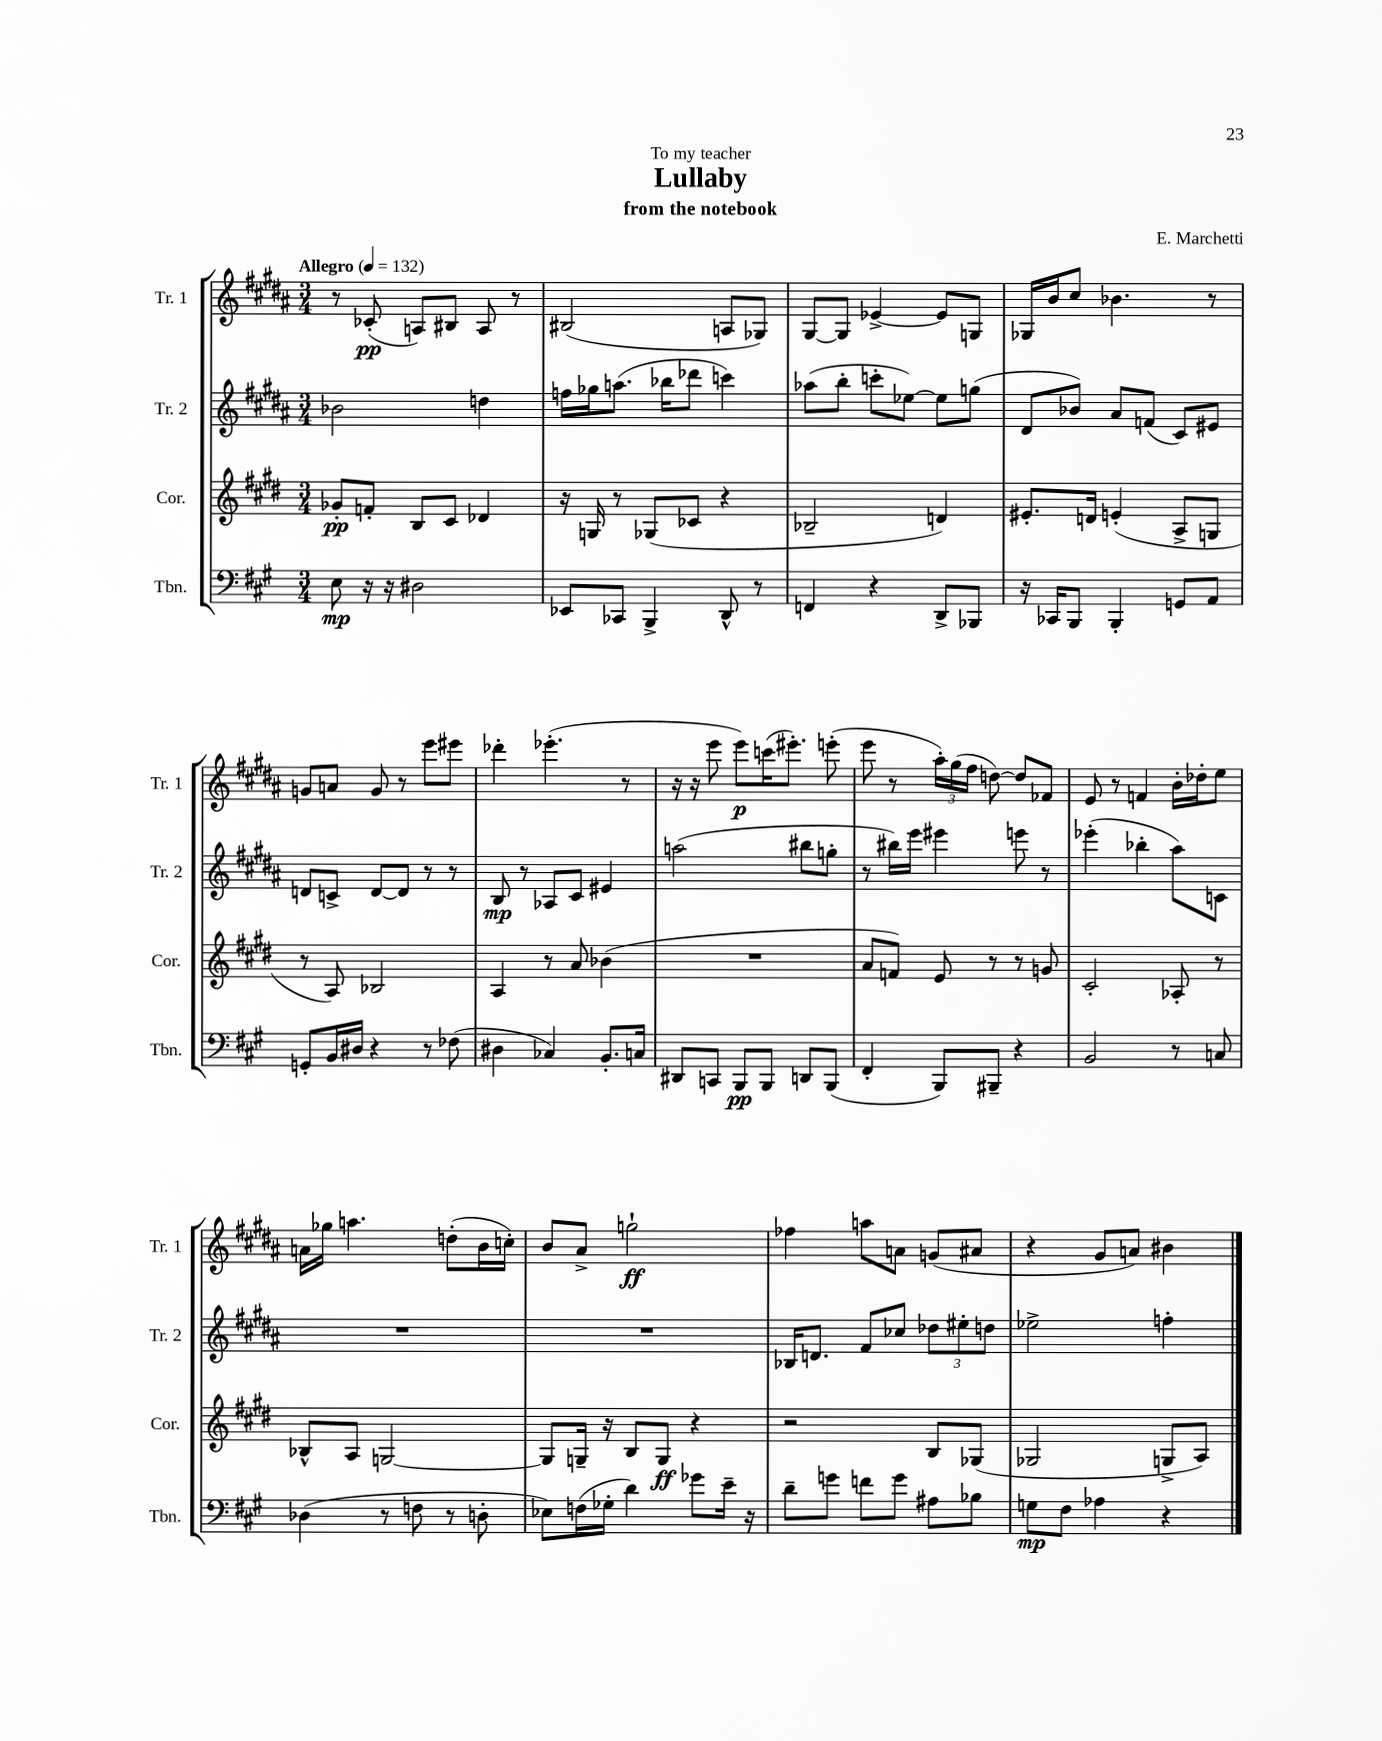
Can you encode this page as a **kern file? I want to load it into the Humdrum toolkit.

**kern	**kern	**kern	**kern
*staff4	*staff3	*staff2	*staff1
*clefF4	*clefG2	*clefG2	*clefG2
*k[f#c#g#]	*k[f#c#g#d#]	*k[f#c#g#d#a#]	*k[f#c#g#d#a#]
*M3/4	*M3/4	*M3/4	*M3/4
*MM132	*MM132	*MM132	*MM132
8E\	8g-'/L	2b-\	8r
16r	8f'/J	.	(8c-'/
16r	.	.	.
2D#\	8B/L	.	8A/L)
.	8c#/J	.	8B#/J
.	4d-/	4dd\	8A/
.	.	.	8r
=	=	=	=
8EE-/L	16r	16ff\LL	(2B#/
.	16G/	16gg-\J	.
8CC-/J	8r	(8.aa\J	.
4BBB^/	(8G-/L	.	.
.	.	16bb-\LK	.
.	8c-/J	8ddd-\J	.
8DD^^/	4r	4ccc\)	8A/L
8r	.	.	8G-/J)
=	=	=	=
4FF/	2B-~/	(8aa-\L	[8G#/L
.	.	8bb'\J	8G#/]J
4r	.	8ccc'\L	[4e-^/
.	.	[8ee-\J)	.
8DD^/L	4d/)	8ee-\]L	8e-/]L
8BBB-/J	.	(8gg\J	8G/J
=	=	=	=
16r	8.e#'/L	8d#/L	16G-/LL
16CC-/LK	.	.	16b/J
8BBB/J	.	8b-/J)	8cc#/J
.	16d/Jk	.	.
4BBB'/	(4e'/	8a#/L	4.b-\
.	.	(8f/J	.
8GG/L	8A^/L	8c#/L)	.
8AA/J	8G/J	8e#/J	8r
=	=	=	=
8GG'/L	8r	8d/L	8g/L
16BB/L	8A/)	8c^/J	8a/J
16D#/JJ	.	.	.
4r	2B-/	[8d/L	8g/
.	.	8d/]J	8r
8r	.	8r	8eee\L
(8F-\	.	8r	8eee#\J
=	=	=	=
4D#\	4A/	8B/	4ddd-'\
.	.	8r	.
4C-/)	8r	8A-/L	(4.eee-'\
.	8a/	8c#/J	.
8.BB'/L	(4b-\	4e#/	.
.	.	.	8r
16C/Jk	.	.	.
=	=	=	=
8DD#/L	2.r	(2aa\	16r
.	.	.	16r
8CC/J	.	.	8eee\
8BBB/L	.	.	8eee\L)
8BBB/J	.	.	(16ccc\K
.	.	.	8.eee#'\J)
8DD/L	.	8bb#\L	.
(8BBB/J	.	8gg'\J	(8eee'\
=	=	=	=
4FF#'/	8a/L	8r	8eee\
.	8f/J)	16bb#\LL)	8r
.	.	16eee\JJ	.
8BBB/L)	8e/	4eee#\	24aa#'\LL)
.	.	.	(24gg#\
.	.	.	24ff#\JJ
8BBB#~/J	8r	.	[8dd\)
4r	8r	8eee\	8dd/]L
.	8g/	8r	8f-/J
=	=	=	=
2BB/	2c#'/	(4eee-'\	8e/
.	.	.	8r
.	.	4bb-'\	4f/
8r	8A-'/	8aa#\L)	16b'\LL
.	.	.	16dd-'\J
8C/	8r	8c\J	8ee\J
=	=	=	=
(4D-\	8B-^^/L	2.r	16a\LL
.	.	.	16gg-\JJ
.	8A/J	.	4.aa\
8r	[2G/	.	.
8F\	.	.	.
8r	.	.	(8dd'\L
8D'\	.	.	16b\L
.	.	.	16cc'\JJ)
=	=	=	=
8E-\L)	8G/]L	2.r	8b/L
(16F\L	16G~/Jk	.	8a#^/J
16G-'\JJ	16r	.	.
4d\)	8B/L	.	2gg`\
.	8G/J	.	.
8g-\L	4r	.	.
16e~\Jk	.	.	.
16r	.	.	.
=	=	=	=
8d~\L	2r	16B-/LK	4ff-\
.	.	8.d/J	.
8g\J	.	.	.
8f\L	.	8f#/L	8aa\L
8g\J	.	8cc-/J	8a\J
8A#\L	8B/L	12dd-\L	(8g/L
.	.	12ee#'\	.
8B-\J	(8G-/J	.	8a#/J
.	.	12dd\J	.
=	=	=	=
8G\L	2G-/	2ee-^\	4r
8F#\J	.	.	.
4A-\	.	.	8g#/L
.	.	.	8a/J)
4r	8G^/L	4ff'\	4b#\
.	8A/J)	.	.
==	==	==	==
*-	*-	*-	*-
